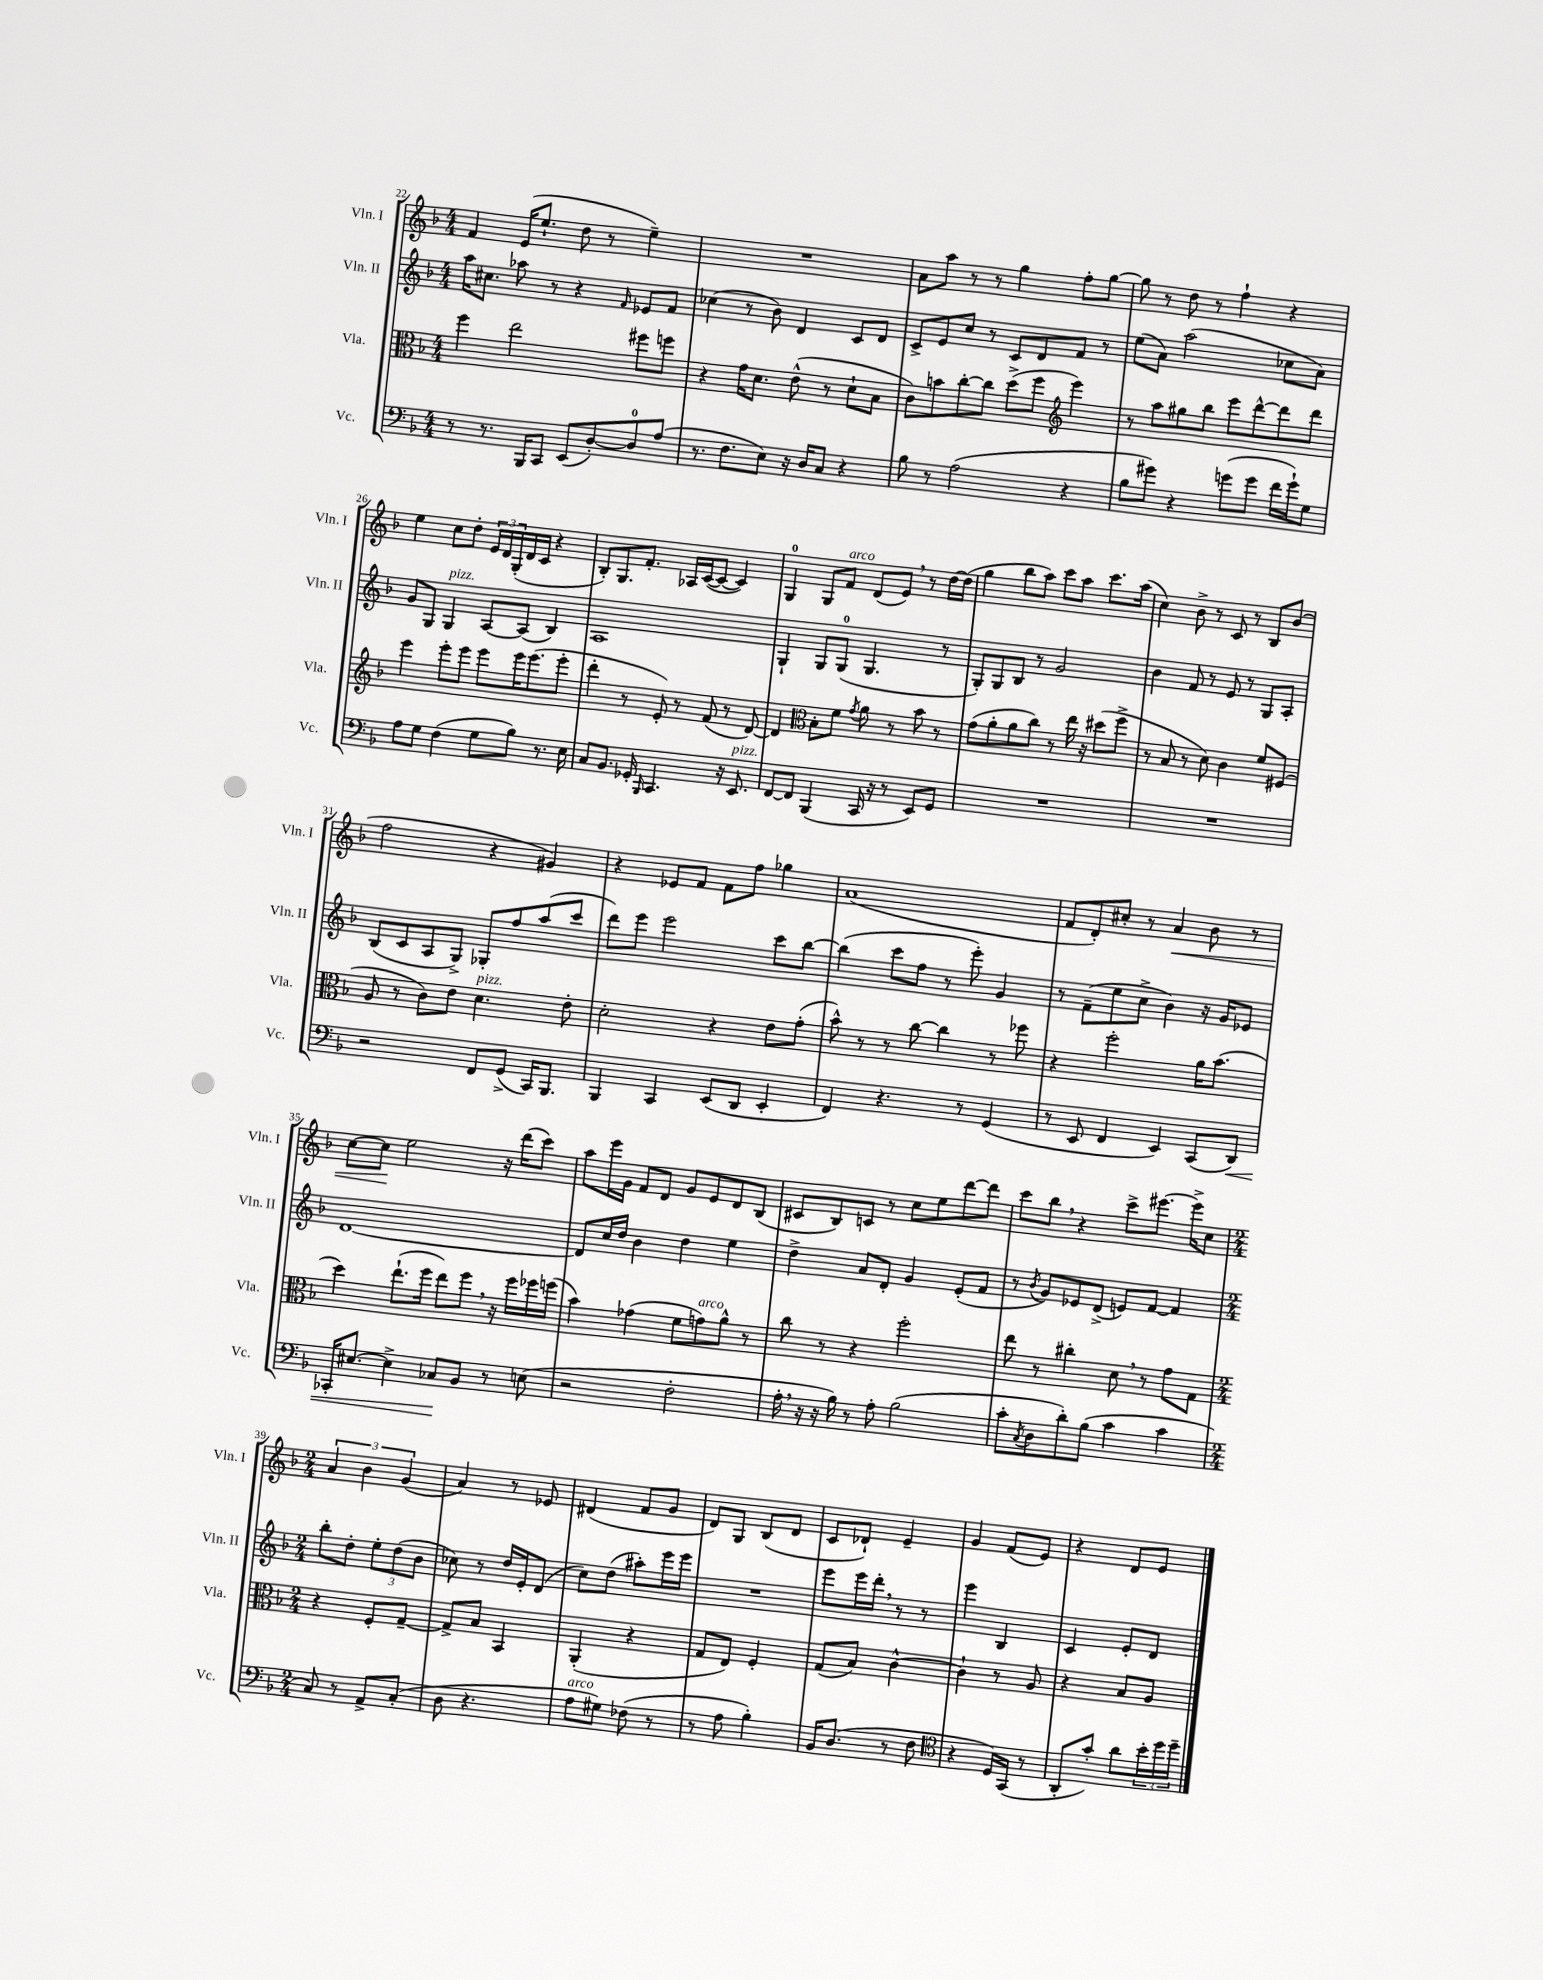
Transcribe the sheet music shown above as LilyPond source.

<<
\new StaffGroup <<
\new Staff = "s0" \with { instrumentName = "Vln. I" shortInstrumentName = "Vln. I" } {
    \clef treble \key f \major \numericTimeSignature \time 4/4
    f'4 e'16( e''8.-! d''8 r8 e''4--) |
    R1 |
    a'8 a''8 r8 r8 g''4 f''8-. g''8~ |
    g''8 r8 d''8 r8 f''4-! r4 |
    e''4 c''8 d''8-. \tuplet 3/2 { e'16 d'16 g16-.( } d'16 c'16 r4 |
    bes8-.) g8. f'8.-. aes16 c'16~( c'8~ c'4) |
    g4-0 g8 f'8^\markup { \italic "arco" } d'8( e'8) \breathe r8 d''16~ d''16( |
    g''4 bes''8 a''8) c'''8 a''8 c'''8. a''16( |
    c''4) bes'8-> r8 c'8 r8 bes8 bes'8( |
    f''2 r4 gis'4) |
    r4 ees'8 f'8 f'8 f''8 ges''4 |
    a'1( |
    f'8 d'8-.) cis''8-. r8 a'4\< bes'8 r8 |
    c''8~ c''8\! e''2 r16 d'''16( c'''8) |
    a''8 e'''16 g'16 f'8 d'8 g'8 e'8 d'8 bes8( |
    cis'8 bes8) c'8 r8 c''8 e''8 d'''8~ d'''8 |
    c'''8 bes''8 \breathe r4 c'''8-> eis'''8.~ eis'''16-> c''8 |
    \numericTimeSignature \time 2/4 \tuplet 3/2 { a'4 bes'4 g'4( } |
    a'4) r8 ees'8 |
    dis'4( f'8 g'8 |
    d'8) g8 bes8( d'8 |
    c'8 des'8-!) e'4-- |
    g'4 f'8( e'8) |
    r4 d'8 e'8 \bar "|." |
}
\new Staff = "s1" \with { instrumentName = "Vln. II" shortInstrumentName = "Vln. II" } {
    \clef treble \key f \major \numericTimeSignature \time 4/4
    a''16 cis''8. aes''8 r8 r4 \grace { f'16 } ees'8 f'8 |
    ces''4( r8 bes'8) d'4 c'8 d'8 |
    c'8-> e'8 c''8 r8 c'8 d'8 f'8 r8 |
    e''8( a'8) a''2( ces''8 a'8) |
    g'8 g8 g4^\markup { \italic "pizz." } a8~ a8( bes4) |
    a1 |
    g4-! g8 g8-0( g4. r8 |
    g8-.) g8 bes8 r8 g'2 |
    bes'4 f'8 r8 e'8 r8 g8 a8-. |
    bes8( c'8 a8 g8->) ges8-. f''8 a''8( c'''8 |
    d'''8) e'''8 e'''2 c'''8 bes''8~ |
    bes''4( c'''8 f''8 r8 e'''8-.) g'4 |
    r8 f'8--( e''8 c''8-> bes'4) r16 g'16 ees'8 |
    d'1~ |
    d'8 c''16 d''16 bes'4 d''4 e''4 |
    d''4-> a'8 d'8-. g'4 e'8-.( f'8 |
    r8 \acciaccatura { bes'8 } g'8) ees'8 d'8->( e'8) f'8~ f'4 |
    \numericTimeSignature \time 2/4 bes''8-. d''8-. \tuplet 3/2 { e''8-. d''8( bes'8 } |
    ces''8) r8 d''16 e'16-. d'8( |
    c''8) d''8( ais''8-.) e'''16 e'''16 |
    R2 |
    e'''8 e'''16 d'''16-. \breathe r8 r8 |
    e'''4 bes4 |
    c'4 e'8-. d'8 \bar "|." |
}
\new Staff = "s2" \with { instrumentName = "Vla." shortInstrumentName = "Vla." } {
    \clef alto \key f \major \numericTimeSignature \time 4/4
    f''4 e''2 fis''8 f''8 |
    r4 g'16 d'8. e'8-^( r8 d'8-! bes8 |
    c'8) b'8 c''8~-. c''8 d''8->( f''8 \clef treble e'''4) |
    r8 a''8 gis''8 bes''8 e'''8 d'''8~-^ d'''8 d'''8 |
    e'''4 e'''8-. e'''8 e'''8 e'''16 e'''8.( e'''8-. |
    d'''4-. r8 e'8-.) r8 f'8( r8 d'8~) |
    d'4 \clef alto bes8-. f'8 \acciaccatura { g'8 } a'8 r8 bes'8 r8 |
    g'8( a'8-. a'8 c''8) r8 e''16 r16 dis''8( f''8-> |
    r8 bes8 r8 d'8) c'4 f'8 fis8( |
    a8 r8 c'8) e'8 d'4.^\markup { \italic "pizz." } e'8-. |
    d'2-. r4 e'8 g'8-.( |
    bes'8-^) r8 r8 c''8~ c''4 r8 fes''8 |
    r4 f''2-. a'16 bes'8.( |
    d''4) e''8.-!( f''16 e''8) f''8 \breathe r16 f''16 fes''16 f''16( |
    bes'4) ges'4( f'8 g'8^\markup { \italic "arco" }) a'8-^ r8 |
    c''8 r8 r4 f''2-. |
    e''8 r8 cis''4-. d'8 \breathe r8 g'8 g8 |
    \numericTimeSignature \time 2/4 r4 f8-. g8~-- |
    g8-> bes8 bes,4 |
    a,4-.( r4 |
    g8 e8) f4-. |
    g8( bes8) c'4~-^ |
    c'4-! r8 a8 |
    r4 bes8 a8 \bar "|." |
}
\new Staff = "s3" \with { instrumentName = "Vc." shortInstrumentName = "Vc." } {
    \clef bass \key f \major \numericTimeSignature \time 4/4
    r8 r8. bes,,16 c,8 e,8( d8~-.) d8-0 a8( |
    r8. f8. e8) r16 d16 c8 r4 |
    bes8 r8 a2( r4 |
    bes8 gis'8) r4 g'8( g'8 f'16 g'16-!) g8 |
    a8 g8 f4( g8 bes8) r8. e16 |
    c8 bes,8. ges,16-. \grace { bes,,16 } c,4. r16 e,8.^\markup { \italic "pizz." } |
    f,8~ f,8 bes,,4( c,16 r16 r8 e,8) g,8 |
    R1 |
    R1 |
    r2 f,8 g,8->( c,16) bes,,8. |
    bes,,4 c,4 e,8( d,8 e,4-. |
    f,4) r4. r8 g,4( |
    r8 e,8 f,4 e,4) c,8( d,8\<) |
    ces,16-. eis8.~ eis4-> ces8\! bes,8 r8 e8( |
    r2 f2-. |
    a16-. \breathe r16 r16 bes16) r8 a8-. bes2( |
    c'8-. \acciaccatura { c8 } d8 d'8-.) bes8( c'4 c'4 |
    \numericTimeSignature \time 2/4 c8) r8 a,8-> c8-.( |
    d8 r4. |
    a8^\markup { \italic "arco" } gis8) fes8( r8 |
    r8 a8 bes4-.) |
    bes,16 d8.( r8 f8 |
    \clef tenor r4 d16) g,16( r8 |
    a,8-. g'8-.) a'8 \tuplet 3/2 { bes'16-. d''16 d''16-- } \bar "|." |
}
>>
>>
\layout { \context { \Score currentBarNumber = #22 } }
